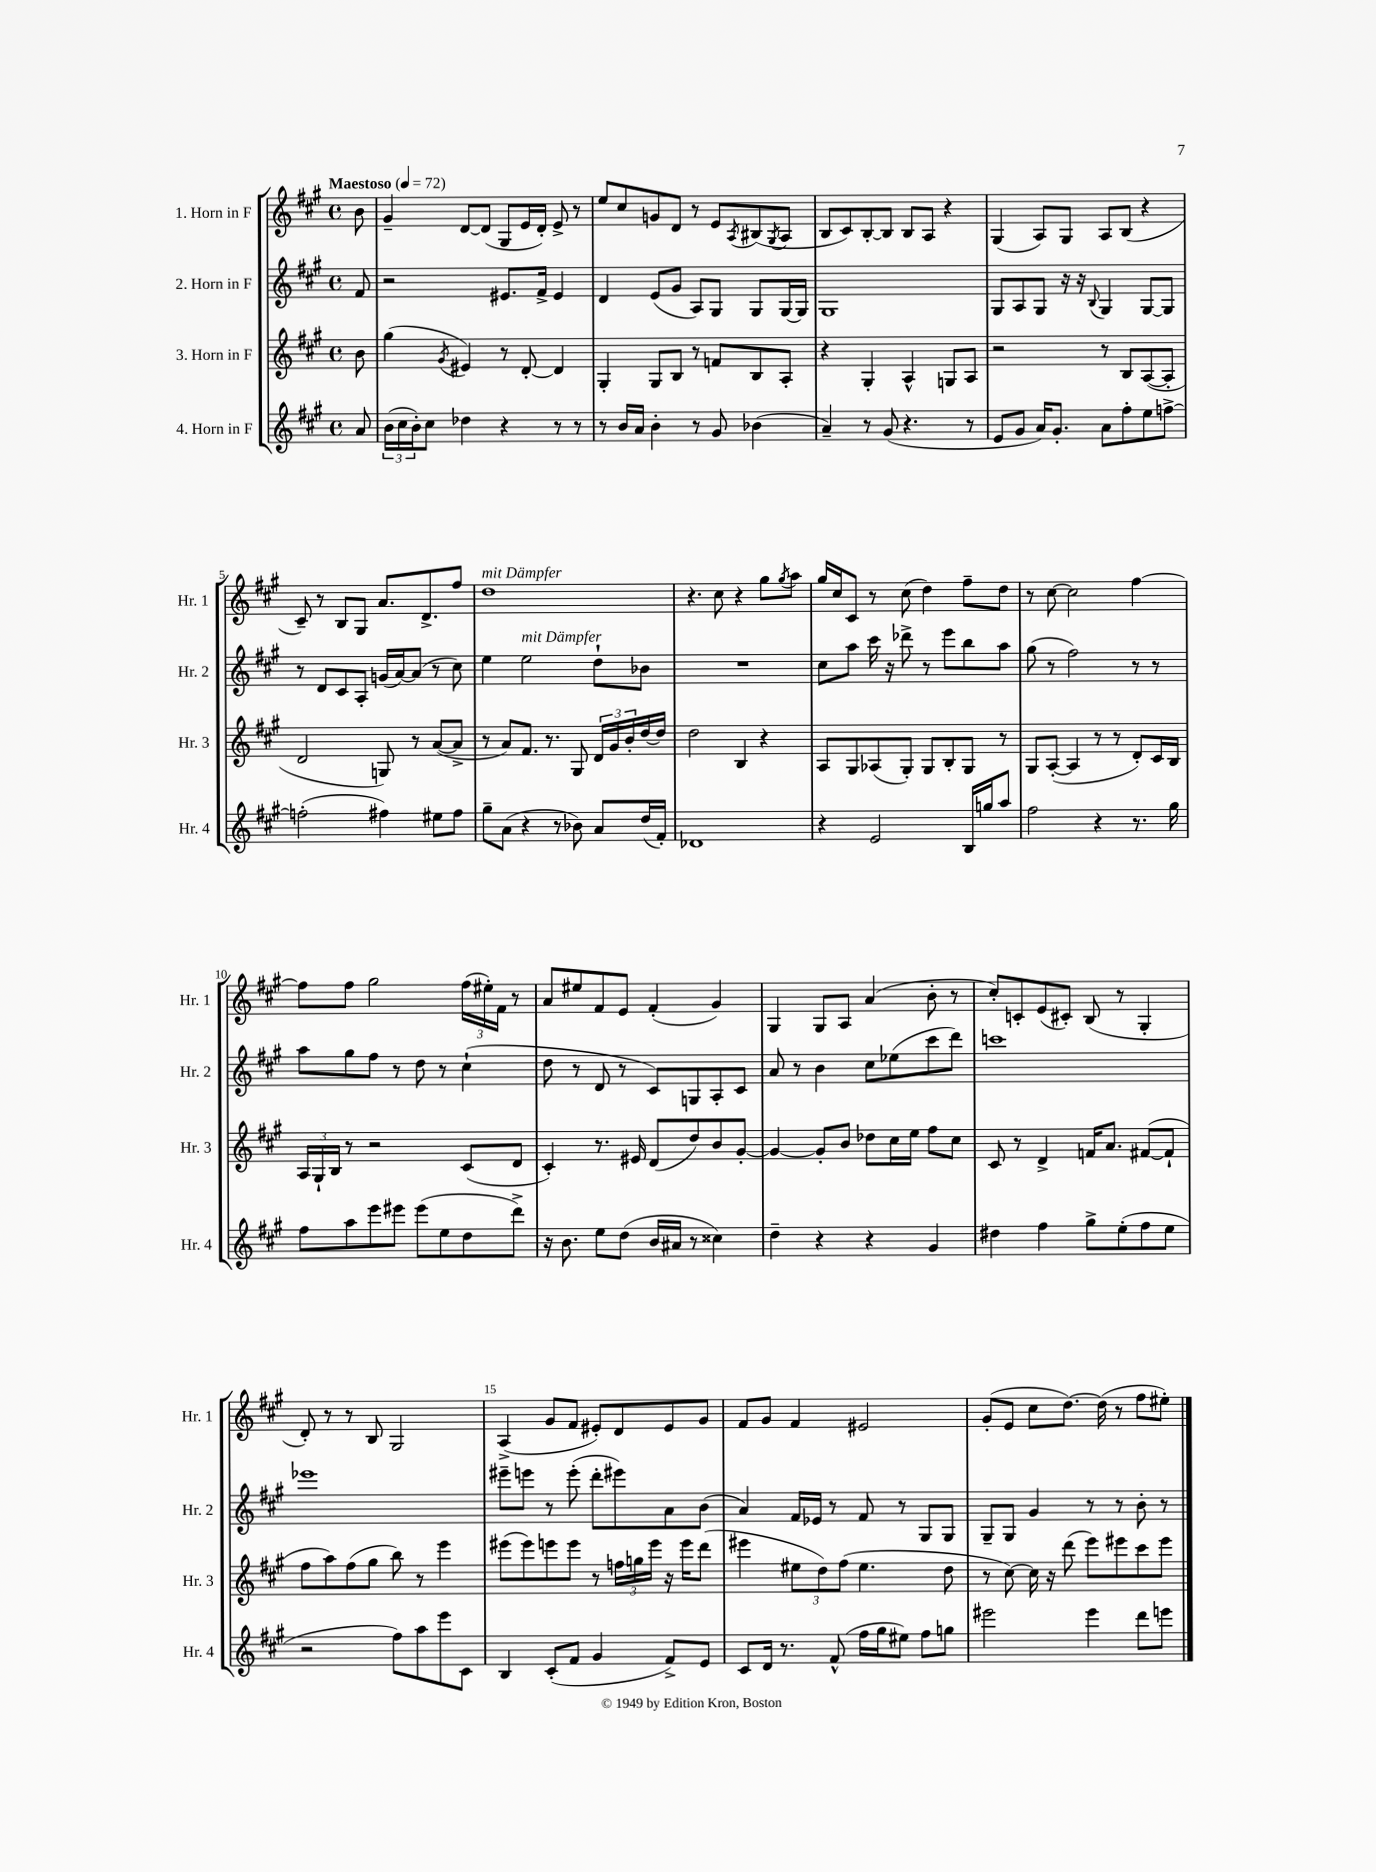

**kern	**kern	**kern	**kern
*part4	*part3	*part2	*part1
*staff4	*staff3	*staff2	*staff1
*I"4. Horn in F	*I"3. Horn in F	*I"2. Horn in F	*I"1. Horn in F
*I'Hr. 4	*I'Hr. 3	*I'Hr. 2	*I'Hr. 1
*clefG2	*clefG2	*clefG2	*clefG2
*k[f#c#g#]	*k[f#c#g#]	*k[f#c#g#]	*k[f#c#g#]
*M4/4	*M4/4	*M4/4	*M4/4
*met(c)	*met(c)	*met(c)	*met(c)
*MM72	*MM72	*MM72	*MM72
=	=	=	=
!	!	!	!LO:TX:a:B:t=Maestoso
8a/	8b\	8f#/	8b\
=1	=1	=1	=1
(24b\LL	(4gg#\	2r	4g#~/
24cc#\	.	.	.
24b'\J)	.	.	.
8cc#\J	.	.	.
.	8qg#/	.	.
4dd-X\	4e#X/)	.	[8d/L
.	.	.	(8d/J]
4r	8r	8.e#X/L	8G#/L
.	[8d'/	.	16e/L
.	.	16f#^/Jk	16d'/JJ)
8r	4d/]	4e#/	8e^/
8r	.	.	8r
=2	=2	=2	=2
8r	4G#'/	4d/	8ee/L
16b/LL	.	.	8cc#/
16a/JJ	.	.	.
4b'\	8G#/L	(8e/L	8gn/
.	8B/J	8g#/J	8d/J
8r	8r	8A/L)	8r
8g#/	8fn/L	8G#/J	8e/L
.	.	.	8qA/
(4b-X\	8B/	8G#/L	(8B#X/
.	.	.	8qG#/
.	8A'/J	[16G#/L	8A/J
.	.	16G#/JJ]	.
=3	=3	=3	=3
4a~/)	4r	1G#	8B/L
.	.	.	8c#/)
8r	4G#'/	.	[8B'/
(8g#/	.	.	8B/J]
4.r	4A^^/	.	8B/L
.	.	.	8A/J
.	8Gn/L	.	4r
8r	8A/J	.	.
=4	=4	=4	=4
8e/L	2r	8G#/L	(4G#/
8g#/J	.	8A/	.
16a/KL)	.	8G#/J	8A/L)
8.g#'/J	.	.	.
.	.	16r	8G#/J
.	.	16r	.
.	.	8qqB/	.
8a\L	8r	4G#/	8A/L
8ff#'\	8B/L	.	(8B/J
8ee\	([8A/	[8G#/L	4r
[8ffn^\J	8A'/J]	8G#/J]	.
!!LO:LB:g=z
=5	=5	=5	=5
(2ffn'\]	2d/	8r	8c#~/)
.	.	8d/L	8r
.	.	8c#/	8B/L
.	.	8A'/J	8G#/J
4ff#X\)	8Gn/)	(16gn/LL	8.a/L
.	.	[16a/J)	.
.	8r	(8a/J]	.
.	.	.	8.d^/
8ee#X\L	([8a/L	8r	.
8ff#\J	8a^/J]	8cc#\)	8ff#/J
=6	=6	=6	=6
!	!	!	!LO:TX:a:i:t=mit Dämpfer
8gg#~\L	8r	4ee\	1dd
(8a\J	8a/L)	.	.
!	!	!LO:TX:a:i:t=mit Dämpfer	!
4r	8.f#/J	2ee\	.
.	8.r	.	.
8r	.	.	.
8b-X\)	8G#/	.	.
8a/L	24d/LL	8dd`\L	.
.	24g#/	.	.
.	24b'/	.	.
(16dd/L	[16dd/	8b-X\J	.
16f#'/JJ)	16dd/JJ]	.	.
=7	=7	=7	=7
1d-X	2dd\	1r	4.r
.	.	.	8cc#\
.	4B/	.	4r
.	4r	.	8gg#\L
.	.	.	8qgg#/
.	.	.	8aa\J
=8	=8	=8	=8
4r	8A/L	8cc#\L	16gg#/LL
.	.	.	16cc#/J
.	8G#/	8aa\J	8c#/J
2e/	(8A-X/	16ccc#\	8r
.	.	16r	.
.	8G#'/J)	8ddd-X^\	(8cc#\
.	8G#/L	8r	4dd\)
.	8B'/	8eee\L	.
16B/LL	8G#/J	8bb\	8ff#~\L
16ggn/J	.	.	.
8aa/J	8r	8aa\J	8dd\J
=9	=9	=9	=9
2ff#\	8G#/L	(8gg#\	8r
.	([8A'/J	8r	[8cc#\
.	4A/]	2ff#\)	2cc#\]
4r	8r	.	.
.	8r	.	.
8.r	8d'/L)	8r	[4ff#\
.	16c#/L	8r	.
16gg#\	16B/JJ	.	.
!!LO:LB:g=z
=10	=10	=10	=10
8ff#\L	24A/LL	8aa\L	8ff#\L]
.	24G#`/	.	.
.	24B/JJ	.	.
8aa\	8r	8gg#\	8ff#\J
8eee\	2r	8ff#\J	2gg#\
8eee#X\J	.	8r	.
(8eee#\L	.	8dd\	.
8ee\	.	8r	.
8dd\	(8c#/L	(4cc#`\	(24ff#\LL
.	.	.	24ee#X'\)
.	.	.	24f#\JJ
8ddd^\J)	8d/J	.	8r
=11	=11	=11	=11
16r	4c#'/)	8dd\	8a/L
8.b\	.	.	.
.	.	8r	8ee#X/
8ee\L	8.r	8d/	8f#/
(8dd\J	.	8r	8e/J
.	16e#X/	.	.
16b/LL	(8d/L	8c#/L)	(4f#'/
16a#X/JJ	.	.	.
8r	8dd/)	8Gn/	.
4cc##X\)	8b/	8A'/	4g#/)
.	[8g#'/J	8c#/J	.
=12	=12	=12	=12
4dd~\	4g#/_	8a/	4G#/
.	.	8r	.
4r	8g#'/L]	4b\	8G#/L
.	8b/J	.	8A/J
4r	8dd-X\L	8cc#\L	(4a/
.	16cc#\L	(8ee-X\	.
.	16ee\JJ	.	.
4g#/	8ff#\L	8ccc#\	8b'\
.	8cc#\J	8ddd\J)	8r
=13	=13	=13	=13
4dd#X\	8c#/	1cccn	8cc#'/L)
.	8r	.	8cn'/
4ff#\	4d^/	.	(8e/
.	.	.	8c#X'/J)
8gg#^\L	16fn/KL	.	(8B/
.	8.a/J	.	.
(8ee'\	.	.	8r
8ff#\	([8f#X/L	.	4G#'/
8ee\J	8f#`/J]	.	.
!!LO:LB:g=z
=14	=14	=14	=14
2r	8ff#\L	1eee-X	8d'/)
.	8aa\)	.	8r
.	(8ff#\	.	8r
.	8gg#\J	.	8B/
8ff#\L)	8bb\)	.	2G#/
8aa\	8r	.	.
8eee\	4eee\	.	.
8c#\J	.	.	.
=15	=15	=15	=15
4B/	(8eee#X\L	8eee#X~\L	(4A^/
.	8eee#\)	8eeen\J	.
(8c#'/L	8eeen\	8r	8g#/L
8f#/J	8eee\J	(8eee'\	8f#/J
4g#/	8r	8ddd'\L	8e#X'/L)
.	24ffn\LL	8eee#X\)	8d/
.	24ggn\	.	.
.	24eee\JJ	.	.
8f#^/L)	16r	8a\	8e#/
.	16eee\KL	.	.
8e/J	(8ddd\J	(8b\J	8g#/J
=16	=16	=16	=16
8c#/L	4eee#X\	4a/)	8f#/L
16d/Jk	.	.	8g#/J
8.r	.	.	.
.	12ee#X\L	16f#/LL	4f#/
.	.	16e-X/JJ	.
.	12dd\)	.	.
(8f#^^/	.	8r	.
.	(12ff#\J	.	.
16ff#\LL	4.ee#\	8f#/	2e#X/
16gg#\J	.	.	.
8ee#X\J)	.	8r	.
8ff#\L	.	8G#/L	.
8ggn\J	8dd\	8G#/J	.
=17	=17	=17	=17
2eee#X\	8r	8G#~/L	(8g#'/L
.	[8cc#\)	8G#/J	8e/J
.	16cc#\]	4g#/	8cc#\L
.	16r	.	.
.	(8ddd\	.	[8.dd\J)
4eee#\	8eee\L)	8r	.
.	.	.	(16dd\]
.	8eee#X\	8r	8r
8ddd\L	8ccc#\	8b'\	8ff#\L
8eeen\J	8eee#\J	8r	8ee#X'\J)
==	==	==	==
*-	*-	*-	*-
